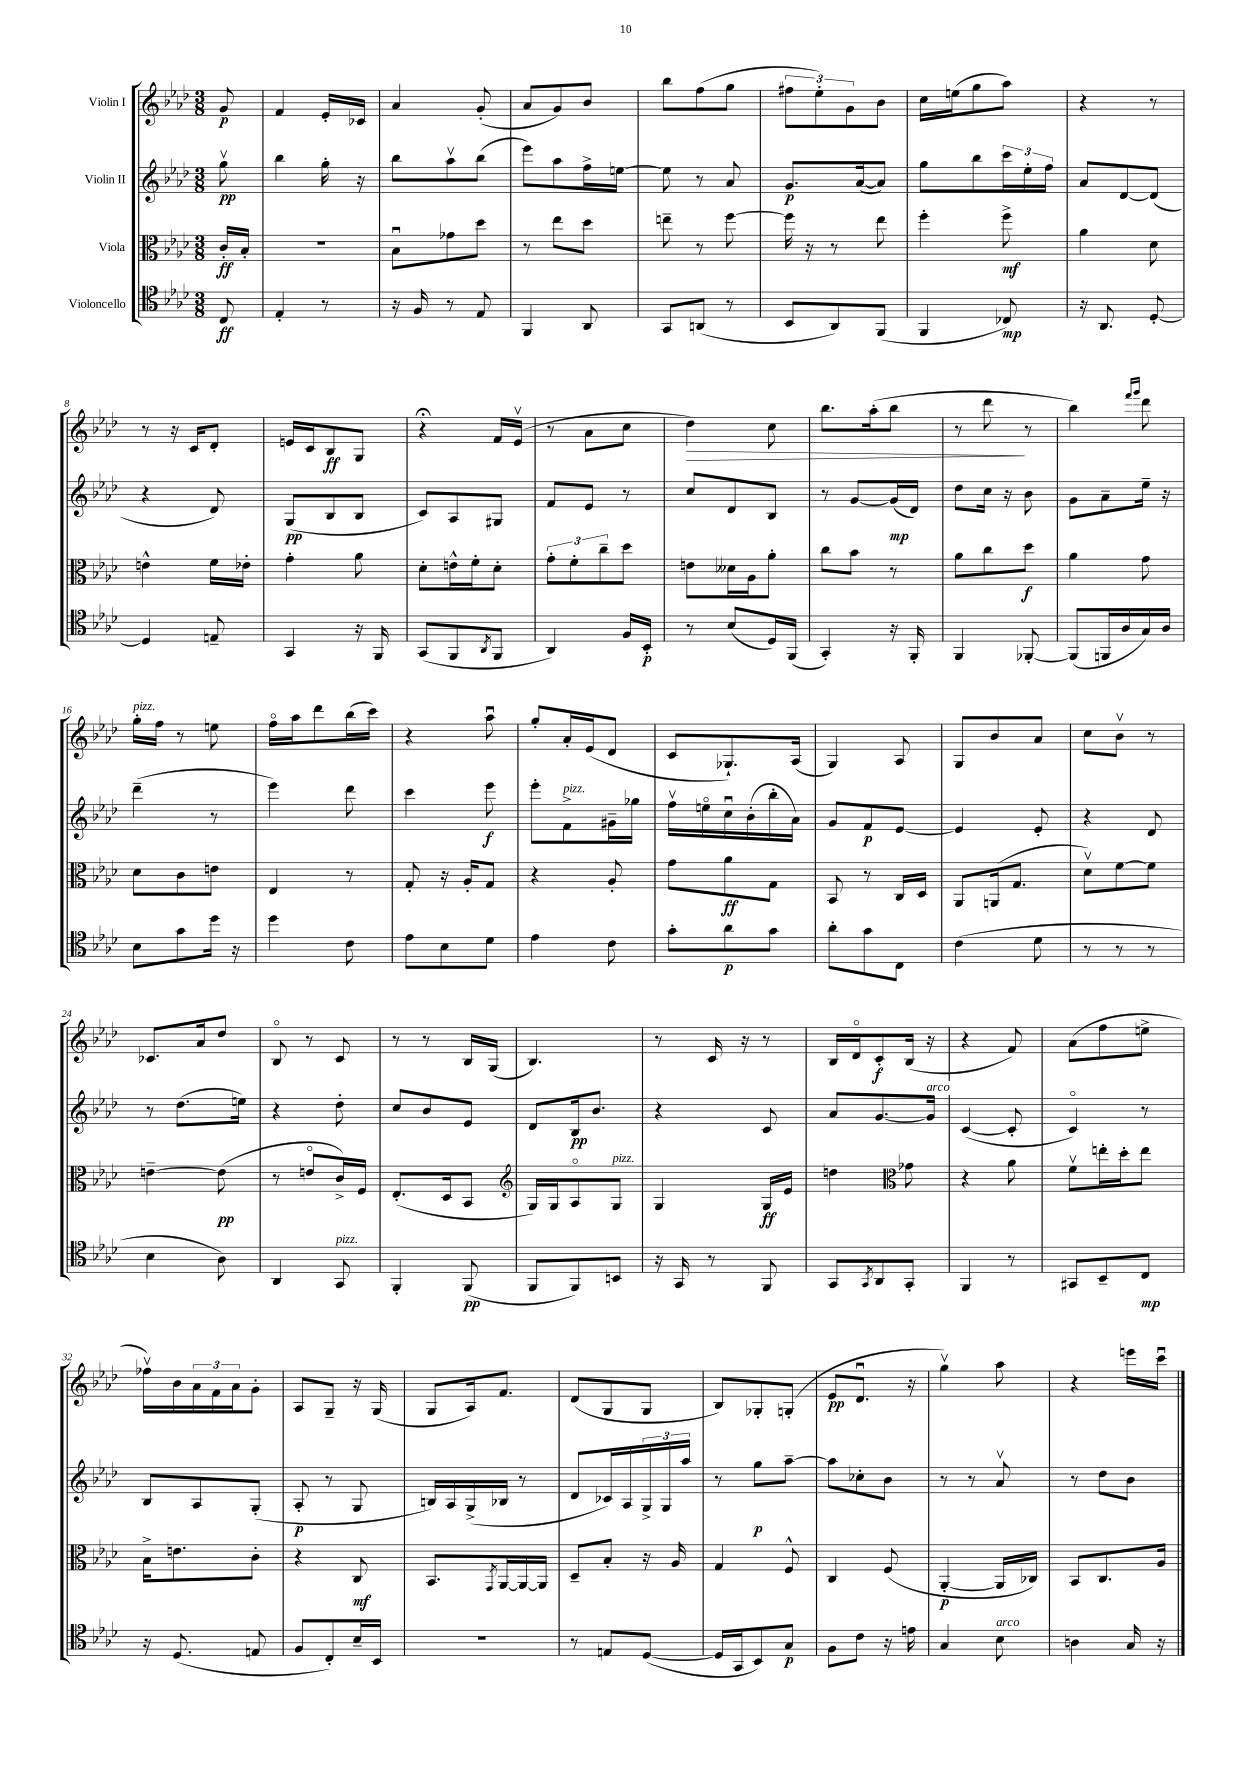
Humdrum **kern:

**kern	**dynam	**kern	**dynam	**kern	**dynam	**kern	**dynam
*part4	*part4	*part3	*part3	*part2	*part2	*part1	*part1
*staff4	*staff4	*staff3	*staff3	*staff2	*staff2	*staff1	*staff1
*I"Violoncello	*	*I"Viola	*	*I"Violin II	*	*I"Violin I	*
*clefC4	*	*clefC3	*	*clefG2	*	*clefG2	*
*k[b-e-a-d-]	*	*k[b-e-a-d-]	*	*k[b-e-a-d-]	*	*k[b-e-a-d-]	*
*M3/8	*	*M3/8	*	*M3/8	*	*M3/8	*
=	=	=	=	=	=	=	=
8C/	ff	16c'/LL	ff	8ggv\	pp	8g/	p
.	.	16B-'/JJ	.	.	.	.	.
=1	=1	=1	=1	=1	=1	=1	=1
4E-'/	.	4.r	.	4bb-\	.	4f/	.
8r	.	.	.	16gg'\	.	16e-'/LL	.
.	.	.	.	16r	.	16c-X/JJ	.
=2	=2	=2	=2	=2	=2	=2	=2
16r	.	8B-u\L	.	8bb-\L	.	4a-/	.
16F/	.	.	.	.	.	.	.
8r	.	8g-X\	.	8aa-v\	.	.	.
8E-/	.	8dd-\J	.	(8bb-\J	.	(8g'/	.
=3	=3	=3	=3	=3	=3	=3	=3
4FF/	.	8r	.	8eee-\L)	.	8a-/L	.
.	.	8ee-\L	.	8aa-\	.	8g/)	.
8AA-/	.	8dd-\J	.	16ff^\L	.	8b-/J	.
.	.	.	.	[16een\JJ	.	.	.
=4	=4	=4	=4	=4	=4	=4	=4
8GG/L	.	8een~\	.	8ee\]	.	8bb-\L	.
(8AAn/J	.	8r	.	8r	.	(8ff\	.
8r	.	[8ff\	.	8a-/	.	8gg\J	.
=5	=5	=5	=5	=5	=5	=5	=5
8BB-/L	.	16ff\]	.	8.g/L	p	12ff#X\L	.
.	.	16r	.	.	.	.	.
.	.	.	.	.	.	12ee-'\)	.
8AA-/)	.	8r	.	.	.	.	.
.	.	.	.	.	.	12g\	.
.	.	.	.	([16a-/k	.	.	.
(8FF/J	.	8ee-\	.	8a-/J])	.	8b-\J	.
=6	=6	=6	=6	=6	=6	=6	=6
4FF/	.	4ff'\	.	8gg\L	.	16cc\LL	.
.	.	.	.	.	.	(16een\J	.
.	.	.	.	8bb-\	.	8gg\	.
8C-X/)	mp	8ff^\	mf	24ccc\L	.	8aa-\J)	.
.	.	.	.	24ee-'\	.	.	.
.	.	.	.	24ff\JJ	.	.	.
=7	=7	=7	=7	=7	=7	=7	=7
16r	.	4a-\	.	8a-/L	.	4r	.
8.AA-/	.	.	.	.	.	.	.
.	.	.	.	[8d-/	.	.	.
[8D-'/	.	8d-\	.	(8d-/J]	.	8r	.
!!LO:LB:g=z
=8	=8	=8	=8	=8	=8	=8	=8
4D-/]	.	4en^^\	.	4r	.	8r	.
.	.	.	.	.	.	16r	.
.	.	.	.	.	.	16c/KL	.
8En~/	.	16f\LL	.	8d-/)	.	8d-'/J	.
.	.	16e-X'\JJ	.	.	.	.	.
=9	=9	=9	=9	=9	=9	=9	=9
4GG/	.	4g'\	.	(8G/L	pp	16en/LL	.
.	.	.	.	.	.	16c/J	.
.	.	.	.	8B-/	.	8B-/	ff
16r	.	8a-\	.	8B-/J	.	8G/J	.
16FF/	.	.	.	.	.	.	.
=10	=10	=10	=10	=10	=10	=10	=10
(8GG/L	.	8d-'\L	.	8c/L)	.	4r;<	.
8FF/	.	16en^^\L	.	8A-/	.	.	.
.	.	16f'\J	.	.	.	.	.
8qAA-/	.	.	.	.	.	.	.
8FF/J	.	8d-'\J	.	8G#X/J	.	16f/LL	.
.	.	.	.	.	.	(16e-v/JJ	.
=11	=11	=11	=11	=11	=11	=11	=11
4AA-/)	.	12g'\L	.	8f/L	.	8r	.
.	.	12f'\	.	.	.	.	.
.	.	.	.	8e-/J	.	8a-\L	.
.	.	12cc~\	.	.	.	.	.
16F/LL	.	8dd-\J	.	8r	.	8cc\J	.
16BB-'/JJ	p	.	.	.	.	.	.
=12	=12	=12	=12	=12	=12	=12	=12
!	!	!	!	!	!	!	!LO:HP:b
8r	.	8en\L	.	8cc/L	.	4dd-\)	>
(8B-/L	.	16d--X\L	.	8d-/	.	.	.
.	.	16A-\J	.	.	.	.	.
16D-/L)	.	8a-'\J	.	8B-/J	.	8cc\	.
(16FF/JJ	.	.	.	.	.	.	.
=13	=13	=13	=13	=13	=13	=13	=13
4GG'/)	.	8cc\L	.	8r	.	8.bb-\L	.
.	.	8b-\J	.	[8g/L	.	.	.
.	.	.	.	.	.	(16aa-'\k	.
16r	.	8r	.	(16g/L]	mp	8bb-\J	.
16FF'/	.	.	.	16d-/JJ)	.	.	.
=14	=14	=14	=14	=14	=14	=14	=14
4FF/	.	8a-\L	.	8dd-\L	.	8r	.
.	.	8cc\	.	16cc\Jk	.	8ddd-\	.
.	.	.	.	16r	.	.	.
[8FF-X'/	.	8dd-\J	f	8b-\	.	8r	]
=15	=15	=15	=15	=15	=15	=15	=15
(8FF-/L]	.	4a-\	.	8g\L	.	4bb-\)	.
16FFn/L	.	.	.	8a-~\	.	.	.
16A-/	.	.	.	.	.	.	.
.	.	.	.	.	.	16qqfff/LL	.
.	.	.	.	.	.	16qqggg/JJ	.
16G/)	.	8g\	.	16ee-~\Jk	.	8ddd-\	.
16A-/JJ	.	.	.	16r	.	.	.
!!LO:LB:g=z
=16	=16	=16	=16	=16	=16	=16	=16
!	!	!	!	!	!	!LO:TX:a:i:t=pizz.	!
8B-\L	.	8d-\L	.	(4ddd-~\	.	16gg'\LL	.
.	.	.	.	.	.	16ff\JJ	.
8g\	.	8c\	.	.	.	8r	.
16dd-\Jk	.	8en\J	.	8r	.	8een\	.
16r	.	.	.	.	.	.	.
=17	=17	=17	=17	=17	=17	=17	=17
4dd-\	.	4E-/	.	4eee-\)	.	16ff\LL	.
.	.	.	.	.	.	16aa-\J	.
.	.	.	.	.	.	8ddd-\	.
8c\	.	8r	.	8ddd-\	.	(16bb-\L	.
.	.	.	.	.	.	16ccc\JJ)	.
=18	=18	=18	=18	=18	=18	=18	=18
8e-\L	.	8G'/	.	4ccc\	.	4r	.
8B-\	.	16r	.	.	.	.	.
.	.	16A-'/KL	.	.	.	.	.
8d-\J	.	8G/J	.	8eee-\	f	8aa-u\	.
=19	=19	=19	=19	=19	=19	=19	=19
4e-\	.	4r	.	8eee-'\L	.	8gg'/L	.
!	!	!	!	!LO:TX:a:i:t=pizz.	!	!	!
.	.	.	.	8f^\	.	16a-'/L	.
.	.	.	.	.	.	(16e-/J	.
8c\	.	8A-'/	.	16g#X~\L	.	8d-/J	.
.	.	.	.	16gg-X\JJ	.	.	.
=20	=20	=20	=20	=20	=20	=20	=20
8g'\L	.	8g\L	.	16ffv\LL	.	8c/L	.
.	.	.	.	16een\	.	.	.
8a-\	p	8a-\	ff	16ccu\	.	8.G-X`/)	.
.	.	.	.	(16b-'\	.	.	.
8g\J	.	8G\J	.	16bb-'\	.	.	.
.	.	.	.	16a-\JJ)	.	(16A-/Jk	.
=21	=21	=21	=21	=21	=21	=21	=21
8a-'\L	.	8BB-/	.	8g/L	.	4G/)	.
8g\	.	8r	.	8f/	p	.	.
8C\J	.	16C/LL	.	[8e-/J	.	8A-/	.
.	.	16D-/JJ	.	.	.	.	.
=22	=22	=22	=22	=22	=22	=22	=22
(4c\	.	8AA-/L	.	4e-/]	.	8G/L	.
.	.	(16AAn/k	.	.	.	8b-/	.
.	.	8.G/J	.	.	.	.	.
8d-\	.	.	.	8e-'/	.	8a-/J	.
=23	=23	=23	=23	=23	=23	=23	=23
8r	.	8d-v\L)	.	4r	.	8cc\L	.
8r	.	[8f\	.	.	.	8b-v\J	.
8r	.	8f\J]	.	8d-/	.	8r	.
!!LO:LB:g=z
=24	=24	=24	=24	=24	=24	=24	=24
4B-\	.	[4en~\	.	8r	.	8.c-X/L	.
.	.	.	.	(8.dd-\L	.	.	.
.	.	.	.	.	.	16a-/k	.
8A-\)	.	(8e\]	pp	.	.	8dd-/J	.
.	.	.	.	16een\Jk)	.	.	.
=25	=25	=25	=25	=25	=25	=25	=25
4AA-/	.	8r	.	4r	.	8B-/	.
.	.	8en/L	.	.	.	8r	.
!LO:TX:a:i:t=pizz.	!	!	!	!	!	!	!
8GG/	.	16c^/L)	.	8dd-'\	.	8c/	.
.	.	16F/JJ	.	.	.	.	.
=26	=26	=26	=26	=26	=26	=26	=26
4FF'/	.	(8.E-'/L	.	8cc/L	.	8r	.
.	.	.	.	8b-/	.	8r	.
.	.	16D-/k	.	.	.	.	.
(8FF/	pp	8BB-/J	.	8e-/J	.	16B-/LL	.
.	.	.	.	.	.	(16G/JJ	.
=27	=27	=27	=27	=27	=27	=27	=27
*	*	*clefG2	*	*	*	*	*
8FF/L	.	16G/LL)	.	8d-/L	.	4.B-/)	.
.	.	16G/J	.	.	.	.	.
8FF/)	.	8A-/	.	16B-/k	pp	.	.
.	.	.	.	8.b-/J	.	.	.
!	!	!LO:TX:a:i:t=pizz.	!	!	!	!	!
8BBn/J	.	8G/J	.	.	.	.	.
=28	=28	=28	=28	=28	=28	=28	=28
16r	.	4G/	.	4r	.	8r	.
16GG/	.	.	.	.	.	.	.
8r	.	.	.	.	.	16c/	.
.	.	.	.	.	.	16r	.
8FF/	.	16G/LL	ff	8c/	.	8r	.
.	.	16e-/JJ	.	.	.	.	.
=29	=29	=29	=29	=29	=29	=29	=29
8GG/L	.	4ddn\	.	8a-/L	.	16B-/LL	.
.	.	.	.	.	.	16d-/J	.
8qGG/	.	.	.	.	.	.	.
8AA-/	.	.	.	[8.g/	.	8c'/	f
*	*	*clefC3	*	*	*	*	*
8GG'/J	.	8g-X\	.	.	.	(16B-/Jk	.
!	!	!	!	!LO:TX:a:i:t=arco	!	!	!
.	.	.	.	16g/Jk]	.	16r	.
=30	=30	=30	=30	=30	=30	=30	=30
4FF/	.	4r	.	([4c/	.	4r	.
8r	.	8a-\	.	8c'/]	.	8f/)	.
=31	=31	=31	=31	=31	=31	=31	=31
8GG#X/L	.	8fv\L	.	4c/)	.	(8a-\L	.
8BB-~/	.	16een'\L	.	.	.	8ff\	.
.	.	16dd-'\J	.	.	.	.	.
8C/J	mp	8ee\J	.	8r	.	8een^\J	.
!!LO:LB:g=z
=32	=32	=32	=32	=32	=32	=32	=32
16r	.	16B-^\KL	.	8B-/L	.	16ff-Xv\LL)	.
(8.D-/	.	8.en\	.	.	.	16b-\	.
.	.	.	.	8A-/	.	24a-\	.
.	.	.	.	.	.	24f\	.
.	.	.	.	.	.	24a-\J	.
8En/	.	8c'\J	.	(8G'/J	.	8g'\J	.
=33	=33	=33	=33	=33	=33	=33	=33
8F/L	.	4r	.	8A-'/	p	8A-/L	.
8C'/)	.	.	.	8r	.	8G~/J	.
16B-~/L	.	8C/	mf	8G/	.	16r	.
16BB-/JJ	.	.	.	.	.	(16G/	.
=34	=34	=34	=34	=34	=34	=34	=34
4.r	.	8.BB-/L	.	16Bn/LL)	.	8G/L	.
.	.	.	.	16A-/	.	.	.
.	.	.	.	(16G^/	.	16A-/k)	.
.	.	8qGG/	.	.	.	.	.
.	.	[16AA-/L	.	16B-X/JJ	.	8.f/J	.
.	.	16AA-/_	.	8r	.	.	.
.	.	16AA-/JJ]	.	.	.	.	.
=35	=35	=35	=35	=35	=35	=35	=35
8r	.	8D-~/L	.	8d-/L	.	(8d-/L	.
8En/L	.	8B-'/J	.	16c-X/L)	.	8G/	.
.	.	.	.	16A-/	.	.	.
([8D-/J	.	16r	.	24G^/	.	8G/J	.
.	.	.	.	24G/	.	.	.
.	.	16A-/	.	.	.	.	.
.	.	.	.	24aa-/JJ	.	.	.
=36	=36	=36	=36	=36	=36	=36	=36
16D-/LL]	.	4G/	.	8r	.	8B-/L)	.
16GG/J	.	.	.	.	.	.	.
8BB-/)	.	.	.	8gg\L	p	8G-X'/	.
8G/J	p	8F^^/	.	[8aa-~\J	.	(8Gn'/J	.
=37	=37	=37	=37	=37	=37	=37	=37
8F\L	.	4C/	.	8aa-\L]	.	8e-/L	pp
8c\J	.	.	.	8cc-X'\	.	8.d-u/J	.
16r	.	(8F/	.	8b-\J	.	.	.
16en\	.	.	.	.	.	16r	.
=38	=38	=38	=38	=38	=38	=38	=38
4G/	.	[4AA-'/	p	8r	.	4ggv\)	.
.	.	.	.	8r	.	.	.
!LO:TX:a:i:t=arco	!	!	!	!	!	!	!
8B-\	.	16AA-/LL]	.	8a-v/	.	8aa-\	.
.	.	16C-X/JJ)	.	.	.	.	.
=39	=39	=39	=39	=39	=39	=39	=39
4An\	.	8BB-/L	.	8r	.	4r	.
.	.	8.C/	.	8dd-\L	.	.	.
16G/	.	.	.	8b-\J	.	16eeen\LL	.
16r	.	16A-/Jk	.	.	.	16cccu\JJ	.
==	==	==	==	==	==	==	==
*-	*-	*-	*-	*-	*-	*-	*-
